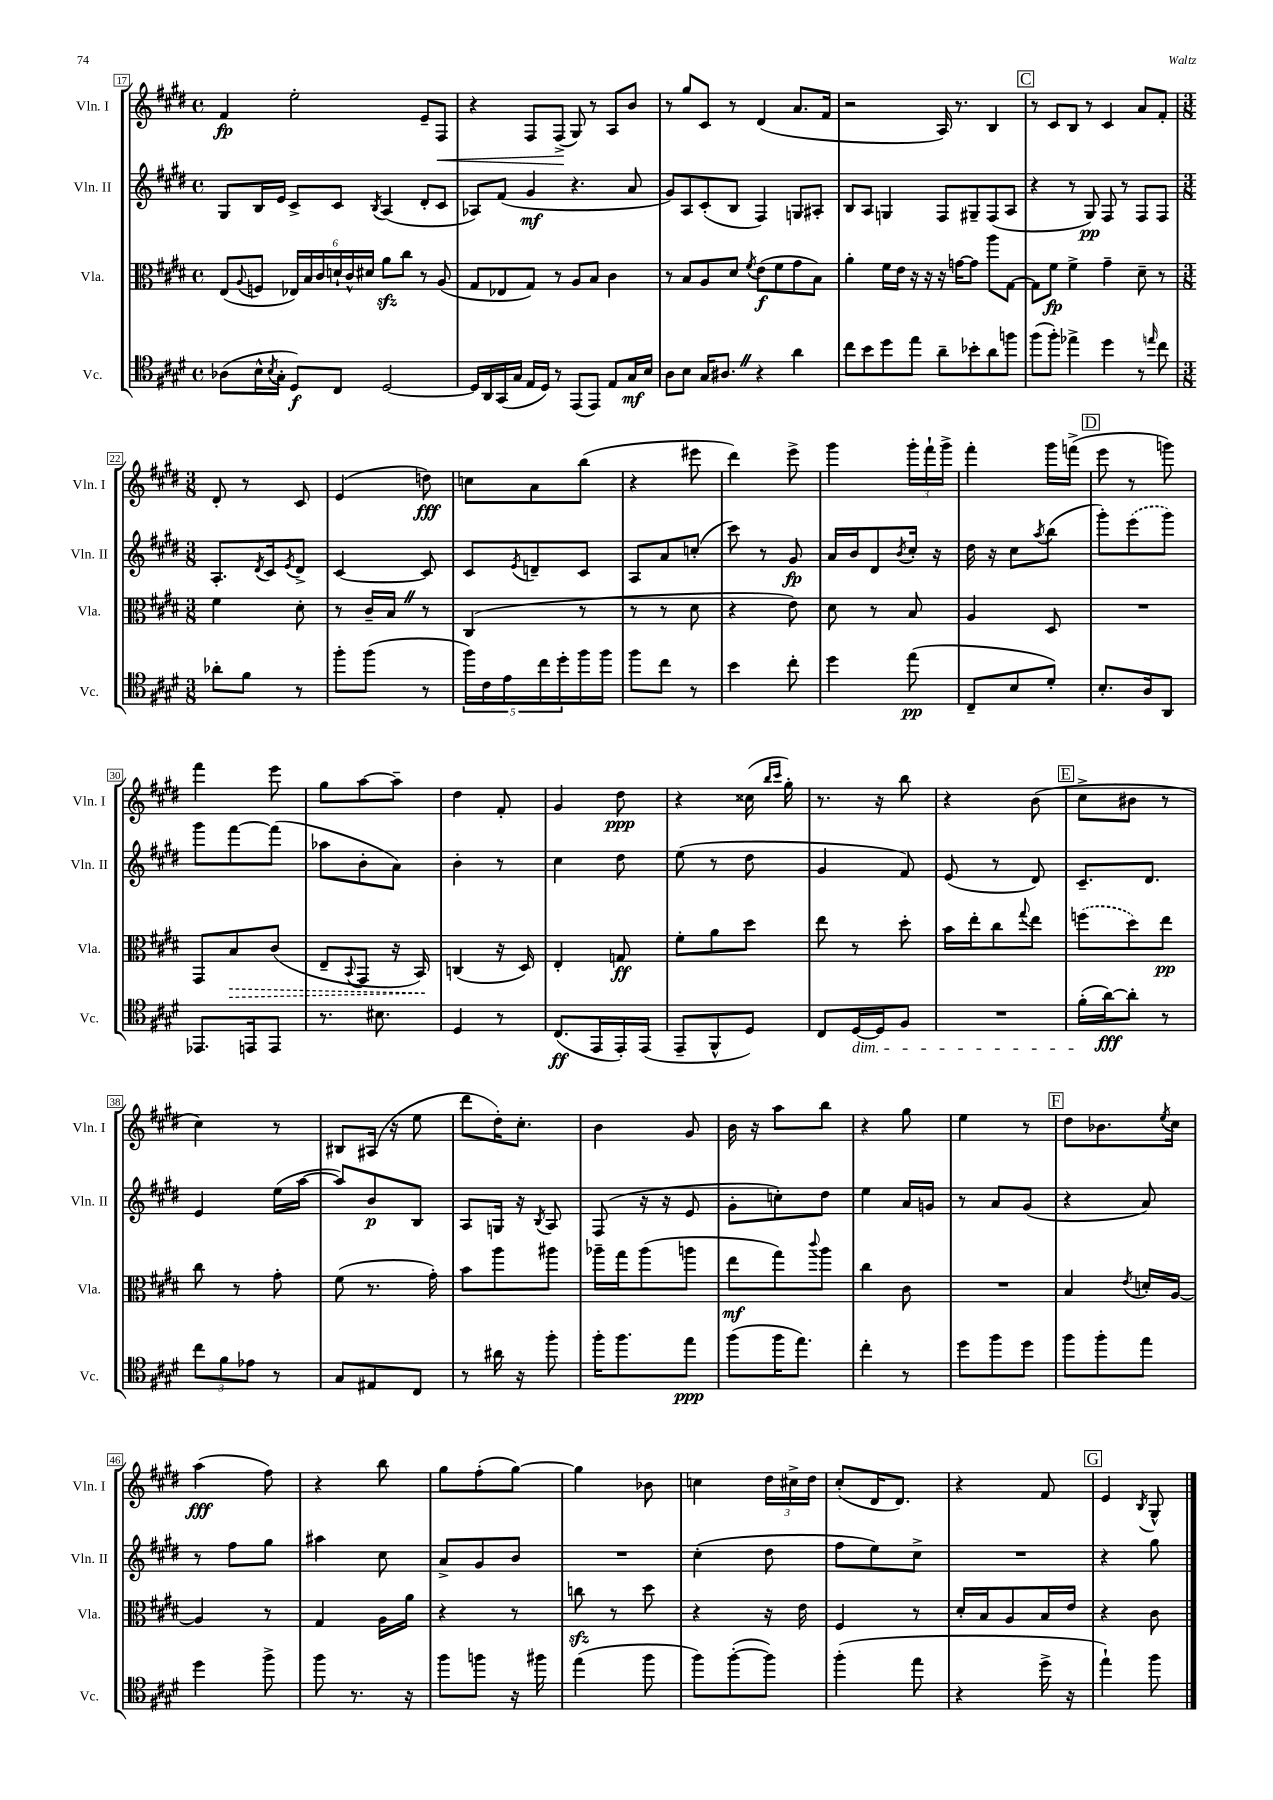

**kern	**kern	**kern	**kern
*staff4	*staff3	*staff2	*staff1
*clefC4	*clefC3	*clefG2	*clefG2
*k[f#c#g#d#]	*k[f#c#g#d#]	*k[f#c#g#d#]	*k[f#c#g#d#]
*M4/4	*M4/4	*M4/4	*M4/4
*met(c)	*met(c)	*met(c)	*met(c)
(8A-\L	(8E/L	8G#/L	4f#/
.	8qqA/	.	.
16B^^\L	8F/J	16B/L	.
8qB/	.	.	.
16G#'\JJ	.	16e/JJ	.
8D#/L)	24E-/LL)	8c#^/L	2ee'\
.	24B/	.	.
.	24c#/	.	.
8C#/J	24d`/	8c#/J	.
.	24c#^^/	.	.
.	24d#/JJ	.	.
.	.	8qB/	.
[2D#/	8a\L	(4A/	.
.	8cc#\J	.	.
.	8r	8d#'/L	8e~/L
.	(8A/	8c#/J	8F#/J
=	=	=	=
16D#/]LL	8G#/L	8A-/L)	4r
16AA/	.	.	.
(16GG#/	8E-/	(8f#/J	.
16G#/JJ	.	.	.
16E/LL	8G#/J)	4g#/	8F#/L
16D#/JJ)	.	.	.
8r	8r	.	(8F#^/J
(8EE/L	8A/L	4.r	8G#/)
8EE/J)	8B/J	.	8r
8E/L	4c#\	.	8A/L
16G#/L	.	8a/	8b/J
16B/JJ	.	.	.
=	=	=	=
8A\L	8r	8g#/L)	8r
8B\J	8B/L	8A/	8gg#/L
16G#/LK	8A/	(8c#'/	8c#/J
8.A#/J	.	.	.
.	8d#/J	8B/J	8r
.	8qf#/	.	.
4r	(8e\L	4F#/)	(4d#/
.	8f#\	.	.
4a\	8g#\	8G/L	8.a/L
.	8B\J)	8A#'/J	.
.	.	.	16f#/Jk
=	=	=	=
8cc#\L	4a'\	8B/L	2r
8b\	.	8A/J	.
8dd#\	16f#\LL	4G/	.
.	16e\JJ	.	.
8ee\J	16r	.	.
.	16r	.	.
8a~\L	16r	8F#/L	16A/)
.	[16g\LK	.	8.r
8b-'\	8g\]J	8G#~/	.
8a\	8aa\L	(8F#/	4B/
8ff\J	[8G#\J	8A/J	.
=	=	=	=
(8ff#\L	8G#\]L	4r	8r
8ff#'\J)	8f#\J	.	8c#/L
4ee-^\	4f#^\	8r	8B/J
.	.	8G#/)	8r
4dd#\	4g#~\	8F#/	4c#/
.	.	8r	.
8r	8d#~\	8F#/L	8a/L
16qqee/	.	.	.
8cc#\	8r	8F#/J	8f#'/J
=	=	=	=
*M3/8	*M3/8	*M3/8	*M3/8
8a-'\L	4f#\	8.A'/L	8d#'/
8f#\J	.	.	8r
.	.	8qd#/	.
.	.	16c#/k	.
.	.	8qe/	.
8r	8d#'\	8d#^/J	8c#/
=	=	=	=
8ff#'\L	8r	[4c#/	(4e/
(8ff#\J	16c#~/LL	.	.
.	16B/JJ	.	.
8r	8r	8c#/]	8dd\)
=	=	=	=
20ff#\LL)	(4C#/	8c#/L	8cc\L
20c#\	.	.	.
20e\	.	.	.
.	.	8qe/	.
.	.	8d~/	8a\
20cc#\	.	.	.
20dd#'\	.	.	.
16ff#\	8r	8c#/J	(8bb\J
16ff#\JJ	.	.	.
=	=	=	=
8ff#\L	8r	8A/L	4r
8cc#\J	8r	8a/	.
8r	8d#\	(8cc'/J	8eee#\
=	=	=	=
4b\	4r	8ccc#\)	4ddd#\)
.	.	8r	.
8cc#'\	8e\)	8g#/	8eee^\
=	=	=	=
4dd#\	8d#\	16a/LL	4ggg#\
.	.	16b/J	.
.	8r	8d#/	.
.	.	8qb/	.
(8ee\	8B/	16cc#'/Jk	24ggg#'\LL
.	.	.	24fff#`\
.	.	16r	.
.	.	.	24ggg#^\JJ
=	=	=	=
8C#~/L	4A/	16dd#\	4fff#'\
.	.	16r	.
8B/	.	8cc#\L	.
.	.	8qaa/	.
8d#'/J)	8D#/	(8bb\J	16ggg#\LL
.	.	.	(16fff^\JJ
=	=	=	=
8.B'/L	4.r	8ggg#'\L)	8eee\
.	.	(8eee\	8r
16A/k	.	.	.
8AA/J	.	8ggg#\J)	8ggg\)
=	=	=	=
8.EE-/L	8GG#/L	8ggg#\L	4fff#\
.	8B/	[8fff#\	.
16EE/k	.	.	.
8EE/J	(8c#/J	(8fff#\]J	8eee\
=	=	=	=
8.r	8E~/L	8aa-\L	8gg#\L
.	8qqBB/	.	.
.	8GG#/J	8b'\	[8aa\
8.B#\	.	.	.
.	16r	8a\J)	8aa~\]J
.	16BB/)	.	.
=	=	=	=
4D#/	(4C/	4b'\	4dd#\
8r	16r	8r	8f#'/
.	16D#/)	.	.
=	=	=	=
(8.C#/L	4E'/	4cc#\	4g#/
16EE/L	.	.	.
16EE'/)	8G/	8dd#\	8dd#\
(16EE/JJ	.	.	.
=	=	=	=
8EE~/L	8f#'\L	(8ee\	4r
8FF#^^/	8a\	8r	.
8D#/J)	8dd#\J	8dd#\	(16cc##\
.	.	.	16qqbb/LL
.	.	.	16qqccc#/JJ
.	.	.	16gg#'\)
=	=	=	=
8C#/L	8ee\	4g#/	8.r
[16D#/L	8r	.	.
16D#/]J	.	.	16r
8F#/J	8dd#'\	8f#/)	8bb\
=	=	=	=
4.r	16b\LL	(8e/	4r
.	16ee'\J	.	.
.	8cc#\	8r	.
.	8qqgg#/	.	.
.	8ee\J	8d#/)	(8b\
=	=	=	=
(16f#'\LL	(8ff\L	8.c#~/L	8cc#^\L
[16a\J)	.	.	.
8a'\]J	8dd#\)	.	8b#\J
.	.	8.d#/J	.
8r	8ee\J	.	8r
=	=	=	=
12cc#\L	8cc#\	4e/	4cc#\)
12f#\	.	.	.
.	8r	.	.
12e-\J	.	.	.
8r	8g#'\	(16ee\LL	8r
.	.	[16aa\JJ	.
=	=	=	=
8G#/L	(8f#\	8aa/]L)	8B#/L
8E#/	8.r	8b/	(16A#/Jk
.	.	.	16r
8C#/J	.	8B/J	8ee\
.	16g#'\)	.	.
=	=	=	=
8r	8b\L	8A/L	8ddd#\L
16a#\	8aa\	16G/Jk	16dd#'\K)
16r	.	16r	8.cc#'\J
.	.	8qB/	.
8ff#'\	8aa#\J	8A/	.
=	=	=	=
16ff#'\LK	16aa-~\LL	(8F#/	4b\
8.ff#\	16gg#\J	.	.
.	(8aa-\	16r	.
.	.	16r	.
8ee\J	8aa\J	8e/	8g#/
=	=	=	=
(8ff#\L	8ee\L	8g#'\L	16b\
.	.	.	16r
16ff#\K	8gg#\)	8cc'\)	8aa\L
8.ee\J)	.	.	.
.	8qqccc#/	.	.
.	8aa\J	8dd#\J	8bb\J
=	=	=	=
4cc#'\	4cc#\	4ee\	4r
8r	8c#\	16a/LL	8gg#\
.	.	16g/JJ	.
=	=	=	=
8dd#\L	4.r	8r	4ee\
8ff#\	.	8a/L	.
8dd#\J	.	(8g#/J	8r
=	=	=	=
8ff#\L	4B/	4r	8dd#\L
8ff#'\	.	.	8.b-\
.	8qe/	.	.
8ee\J	16d'/LL	8a/)	.
.	.	.	8qee/
.	[16A/JJ	.	16cc#\Jk
=	=	=	=
4dd#\	4A/]	8r	(4aa\
.	.	8ff#\L	.
8ff#^\	8r	8gg#\J	8ff#\)
=	=	=	=
8ff#\	4G#/	4aa#\	4r
8.r	.	.	.
.	16A\LL	8cc#\	8bb\
16r	16a\JJ	.	.
=	=	=	=
8ff#\L	4r	8a^/L	8gg#\L
8ff\J	.	8g#/	(8ff#'\
16r	8r	8b/J	[8gg#\J)
16ff#\	.	.	.
=	=	=	=
(4ee\	8cc\	4.r	4gg#\]
.	8r	.	.
8ff#\	8dd#\	.	8b-\
=	=	=	=
8ff#\L)	4r	(4cc#'\	4cc\
([8ff#'\	.	.	.
8ff#\]J)	16r	8dd#\	24dd#\LL
.	.	.	24cc#^\
.	16e\	.	.
.	.	.	24dd#\JJ
=	=	=	=
(4ff#'\	4F#/	8ff#\L	(8cc#'/L
.	.	8ee\)	16d#/K
.	.	.	8.d#/J)
8ee\	8r	8cc#^\J	.
=	=	=	=
4r	16d#'/LL	4.r	4r
.	16B/J	.	.
.	8A/	.	.
16dd#^\	16B/L	.	8f#/
16r	16e/JJ	.	.
=	=	=	=
4ee`\)	4r	4r	4e/
.	.	.	8qB/
8ff#\	8c#\	8gg#\	8G#^^/
==	==	==	==
*-	*-	*-	*-
